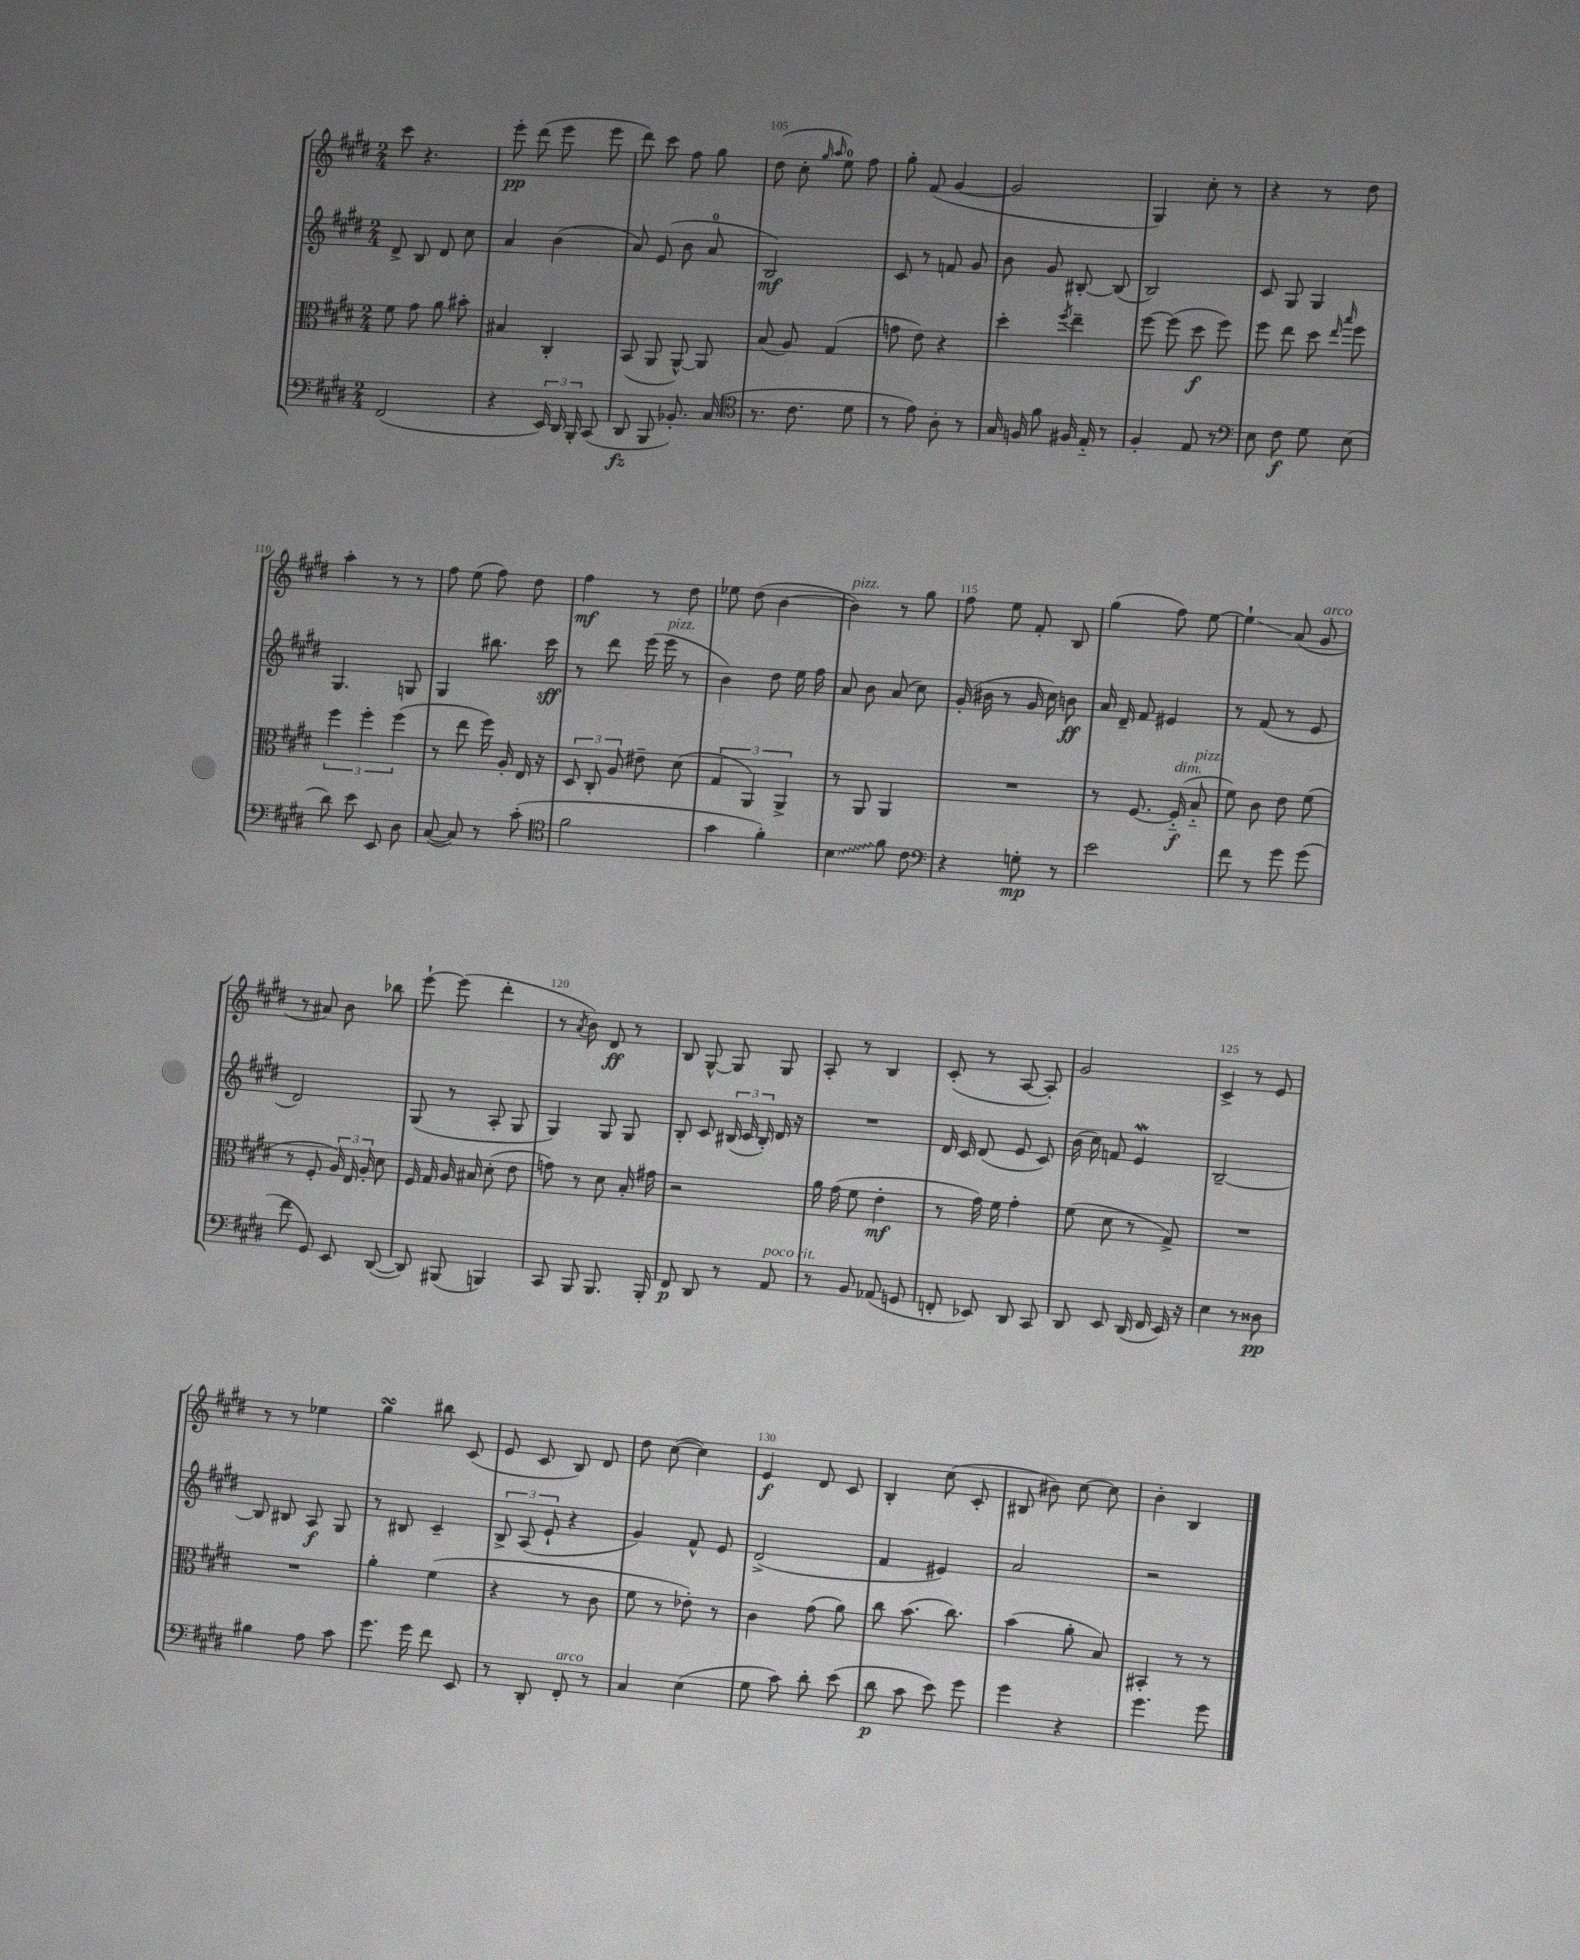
<<
\new StaffGroup <<
\new Staff = "s0" {
    \clef treble \key e \major \numericTimeSignature \time 2/4
    \autoBeamOff cis'''8 r4. |
    e'''8-.\pp dis'''8( e'''8 e'''8 |
    dis'''8) cis'''8 fis''8 gis''8 |
    dis''8( cis''8-. \grace { gis''16 a''16 } e''8-0) fis''8 |
    gis''8-. fis'8( gis'4~ |
    gis'2 |
    gis4) cis''8-. r8 |
    r4 r8 dis''8 |
    a''4-. r8 r8 |
    fis''8 e''8( fis''8) dis''8 |
    fis''4\mf r8 dis''8 |
    ees''8 dis''8( b'4~ |
    b'4^\markup { \italic "pizz." }) r8 gis''8 |
    fis''8 e''8 fis'8-. b8 |
    gis''4( fis''8) e''8~ |
    e''4-!\glissando a'8( gis'8^\markup { \italic "arco" } |
    r8 ais'8) b'8 bes''8 |
    e'''8~-! e'''8( dis'''4-. |
    r8 \acciaccatura { a'8 } b'8) dis'8\ff r8 |
    b8 gis8~-^ gis8 gis8 |
    a8-. r8 b4 |
    cis'8-.( r8 a8~ a8-.) |
    gis'2 |
    cis'4-> r8 e'8 |
    r8 r8 ees''4 |
    gis''4\turn bis''8 cis'8( |
    e'8 cis'8 b8) dis'8 |
    dis''8 cis''8~( cis''4) |
    e'4\f dis'8 cis'8 |
    b4-. cis''8( cis'8-. |
    bis8 bis'8) cis''8~ cis''8 |
    b'4-. b4 \bar "|." |
}
\new Staff = "s1" {
    \clef treble \key e \major \numericTimeSignature \time 2/4
    \autoBeamOff dis'8-> b8 dis'8 cis''8 |
    a'4 b'4( |
    a'8) e'8( b'8 a'8-0 |
    b2\mf) |
    cis'8 r8 f'8 gis'8 |
    b'8 gis'8 bis8~-. bis8( |
    b2) |
    cis'8 gis8 gis4 |
    gis4. g8 |
    gis4 bis''8. cis'''16\sff |
    r8 dis'''8 e'''16( e'''16^\markup { \italic "pizz." } r8 |
    b'4) dis''8 e''16 fis''16 |
    a'8 b'8 a'8( cis''8) |
    gis'16-.( bis'16 r8 gis'16 cis''16) b'8\ff |
    a'16 dis'16-- fis'8 eis'4 |
    r8 fis'8( r8 e'8 |
    dis'2) |
    gis8( r8 a8-. gis8 |
    gis4) gis8 gis8 |
    b8-. cis'8 \tuplet 3/2 { bis16( cis'16 bis16-.) } dis'16 r16 |
    R2 |
    dis'16 cis'16 dis'8( e'8 cis'8) |
    b'16( cis''16) f'8 e'4\mordent |
    b2~-- |
    b8 bis8 a8\f gis8 |
    r8 bis8 cis'4-- |
    \tuplet 3/2 { b8-> a8( e'8-! } r4 |
    gis'4) fis'8-^ e'8 |
    dis'2->( |
    fis'4 eis'4) |
    a'2 |
    r2 \bar "|." |
}
\new Staff = "s2" {
    \clef alto \key e \major \numericTimeSignature \time 2/4
    \autoBeamOff fis'8 gis'8 a'8 bis'8-. |
    bis4 cis4-. |
    b,8( a,8 a,8~-^) a,8 |
    b8( a8) gis4( |
    g'8 e'8) r4 |
    dis''4-. \acciaccatura { fis''8 } e''4-- |
    fis''8~ fis''8( dis''8\f fis''8) |
    fis''8 e''8 dis''8 \grace { e''16 b''16 } fis''8 |
    \tuplet 3/2 { fis''4 fis''4-. fis''4( } |
    r8 e''8 fis''16) a16-. e16 r16 |
    \tuplet 3/2 { dis8 cis8-. a8 } eis'8-- dis'8( |
    \tuplet 3/2 { gis4 a,4) a,4-> } |
    r8 a,8 a,4 |
    R2 |
    r8 fis8.~ fis16-_\f^\markup { \italic "dim." }( b8-_^\markup { \italic "pizz." } |
    fis'8) cis'8 e'8 fis'8( |
    r8 fis8-. \tuplet 3/2 { a16) e16 a16-. } dis'8 |
    fis16 gis16 a16 bis16 dis'8-.( e'8 |
    g'8) r8 dis'8 b16-. gis'16 |
    r2 |
    a'16 gis'16( fis'8 e'4-.\mf |
    r8 gis'16) fis'16 gis'4-. |
    fis'8( dis'8 r8 gis8->) |
    R2 |
    R2 |
    a'4-. fis'4( |
    r4 r8 cis'8 |
    fis'8 r8 ees'8-.) r8 |
    cis'4 gis'8( a'8) |
    cis''8 b'8.( cis''8.) |
    b'4( a'8-. b8) |
    bis,4-. r8 r8 \bar "|." |
}
\new Staff = "s3" {
    \clef bass \key e \major \numericTimeSignature \time 2/4
    \autoBeamOff fis,2( |
    r4 \tuplet 3/2 { e,16) dis,16 b,,16-. } cis,8( |
    dis,8\fz b,,8 bes,8.-.) cis16( |
    \clef tenor r8. cis'8. dis'8 |
    r8 e'8) a8-. r8 |
    gis16 f16 fis'8 fis16 e16-_ r8 |
    fis4-. e8 r8 |
    \clef bass e8 fis8\f gis8 e8( |
    dis'8) e'8 e,8 dis8 |
    cis8~( cis8) r8 cis'8-.( |
    \clef tenor fis'2 |
    gis'4 fis'4-.) |
    \once \override Glissando.style = #'zigzag b4\glissando fis'8 cis'8 |
    \clef bass r4 g8-.\mp r8 |
    e'2 |
    fis'8 r8 gis'8 gis'8( |
    fis'8 gis,8) e,8 dis,8~( |
    dis,8) bis,,8( b,,4) |
    cis,8 b,,8 b,,8. b,,16-. |
    fis,8\p dis,8 r8 a,8^\markup { \italic "poco rit." } |
    r8 b,8 aes,8( g,8 |
    f,8-. ees,8) dis,8 cis,8 |
    dis,8 e,8 dis,16( fis,16 e,16) r16 |
    e4 r8 disis8\pp |
    bis4 a8 cis'8 |
    gis'8. gis'16 fis'8 e,8 |
    r8 dis,8-. fis,8-.^\markup { \italic "arco" } r8 |
    cis4 e4( |
    gis8 cis'8) dis'8-. e'8( |
    dis'8\p cis'8 e'8) gis'8 |
    gis'4 r4 |
    gis'4. gis'8 \bar "|." |
}
>>
>>
\layout { \context { \Score currentBarNumber = #102 \override BarNumber.break-visibility = ##(#f #t #t) barNumberVisibility = #(every-nth-bar-number-visible 5) } }
